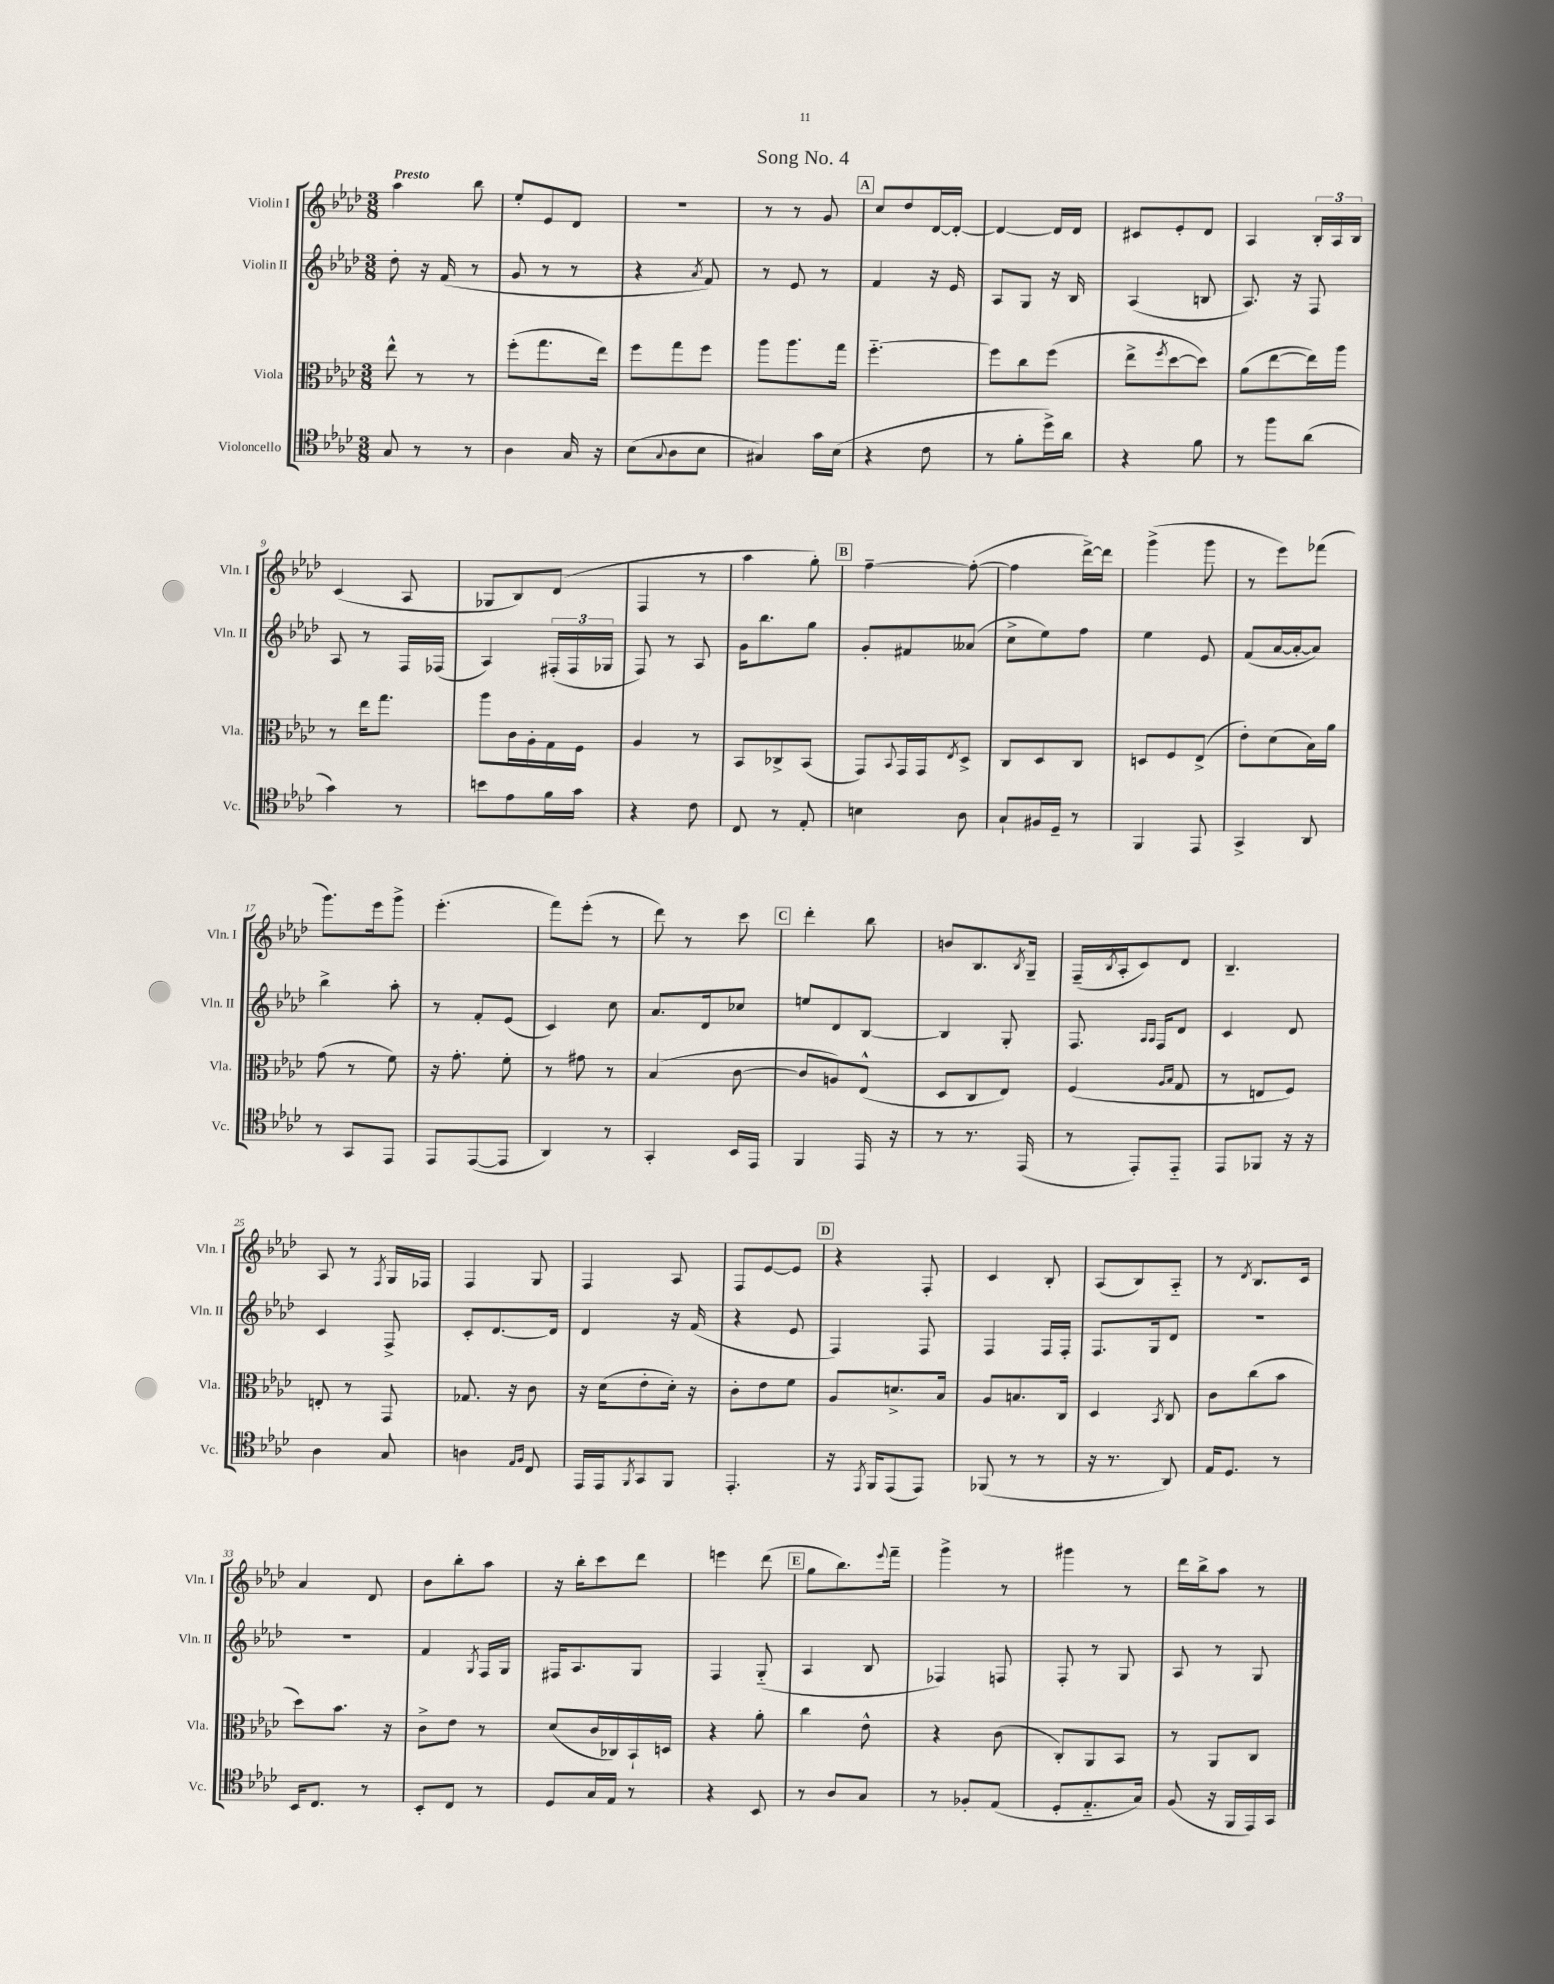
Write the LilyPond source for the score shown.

\header { title = "Song No. 4" }
<<
\new StaffGroup <<
\new Staff = "s0" \with { instrumentName = "Violin I" shortInstrumentName = "Vln. I" } {
    \clef treble \key aes \major \numericTimeSignature \time 3/8 \tempo "Presto"
    aes''4 bes''8 |
    ees''8-. ees'8 des'8 |
    r4. |
    r8 r8 g'8 |
    \mark \markup { \box "A" } c''8 des''8 des'16~ des'16~-. |
    des'4~ des'16 des'16 |
    cis'8 ees'8-. des'8 |
    aes4 \tuplet 3/2 { bes16-. aes16 bes16 } |
    c'4( aes8 |
    ges8 bes8) des'8( |
    f4 r8 |
    aes''4 g''8-.) |
    \mark \markup { \box "B" } f''4~-- f''8~-.( |
    f''4 des'''16~->) des'''16 |
    g'''4->( g'''8 |
    r8 ees'''8) fes'''8( |
    g'''8.) ees'''16 g'''8-> |
    ees'''4.-.( |
    f'''8) ees'''8-.( r8 |
    des'''8) r8 c'''8 |
    \mark \markup { \box "C" } des'''4-. bes''8 |
    b'8 bes8. \acciaccatura { bes8 } g16-- |
    f16--( \acciaccatura { bes8 } aes16-. c'8) des'8 |
    bes4.-- |
    aes8 r8 \acciaccatura { f8 } g16 fes16 |
    f4 g8 |
    f4 aes8 |
    f8 ees'8~ ees'8 |
    \mark \markup { \box "D" } r4 f8-. |
    c'4 bes8-. |
    aes8( bes8) aes8-_ |
    r8 \acciaccatura { des'8 } bes8. c'16 |
    aes'4 des'8 |
    bes'8 bes''8-. aes''8 |
    r16 bes''16-. c'''8 des'''8 |
    e'''4 des'''8( |
    \mark \markup { \box "E" } g''8 bes''8.) \appoggiatura { ees'''8 } f'''16-- |
    g'''4-> r8 |
    gis'''4 r8 |
    des'''16 bes''16-> aes''8 r8 \bar "|." |
}
\new Staff = "s1" \with { instrumentName = "Violin II" shortInstrumentName = "Vln. II" } {
    \clef treble \key aes \major \numericTimeSignature \time 3/8
    des''8-. r16 f'16( r8 |
    g'8 r8 r8 |
    r4 \acciaccatura { aes'8 } f'8) |
    r8 ees'8 r8 |
    \mark \markup { \box "A" } f'4 r16 ees'16 |
    aes8 g8 r16 bes16 |
    aes4( b8 |
    aes8.) r16 f8 |
    aes8 r8 f16 fes16( |
    aes4) \tuplet 3/2 { fis16-.( fis16 ges16 } |
    f8) r8 aes8 |
    g'16 bes''8. g''8 |
    \mark \markup { \box "B" } g'8-. fis'8 aeses'8( |
    c''8-> ees''8) f''8 |
    ees''4 ees'8 |
    f'8( aes'16~ aes'16~-. aes'8) |
    bes''4-> aes''8-. |
    r8 f'8-. ees'8( |
    c'4) c''8 |
    aes'8. des'16 ces''8 |
    \mark \markup { \box "C" } e''8 des'8 bes8~ |
    bes4 g8-. |
    f8. \grace { aes16 aes16 } f16 des'8 |
    c'4 des'8 |
    c'4 f8-> |
    c'8-. des'8.~ des'16 |
    des'4 r16 f'16( |
    r4 ees'8 |
    \mark \markup { \box "D" } f4) f8 |
    f4 f16 f16-. |
    f8. g16 des'8 |
    R4. |
    R4. |
    f'4 \acciaccatura { g8 } f16 g16 |
    fis16 aes8. g8 |
    f4 g8-_( |
    \mark \markup { \box "E" } aes4 bes8 |
    fes4) f8 |
    f8-. r8 g8 |
    aes8 r8 g8 \bar "|." |
}
\new Staff = "s2" \with { instrumentName = "Viola" shortInstrumentName = "Vla." } {
    \clef alto \key aes \major \numericTimeSignature \time 3/8
    ees''8-^ r8 r8 |
    f''8-.( g''8. ees''16) |
    f''8 g''8 f''8 |
    aes''8 aes''8. g''16 |
    \mark \markup { \box "A" } f''4.~-_ |
    f''8 c''8 f''8( |
    ees''8-> \acciaccatura { f''8 } des''8~ des''8) |
    aes'8( ees''8~ ees''16) aes''16 |
    r8 ees''16 g''8. |
    aes''8 c'16 aes16-. g16 f16 |
    aes4 r8 |
    bes,8 ces8-> bes,8( |
    \mark \markup { \box "B" } g,8) \appoggiatura { bes,8 } g,16 g,16 \acciaccatura { ees8 } des8-> |
    c8 des8 c8 |
    d8 f8 ees8->( |
    ees'8-.) des'8( bes16) aes'16 |
    g'8( r8 f'8) |
    r16 g'8.-. f'8-. |
    r8 gis'8 r8 |
    bes4( c'8~ |
    \mark \markup { \box "C" } c'8 a8) ees8-^( |
    des8 c8 ees8) |
    f4( \grace { aes16 bes16 } g8 |
    r8 e8 f8) |
    e8-. r8 g,8 |
    ges8. r16 c'8 |
    r16 des'16( ees'8-. des'16-.) r16 |
    c'8-. ees'8 f'8 |
    \mark \markup { \box "D" } aes8 d'8.-> bes16 |
    aes8 b8. c16 |
    des4 \acciaccatura { bes,8 } c8 |
    c'8 c''8( bes'8 |
    des''8) bes'8. r16 |
    c'8-> ees'8 r8 |
    des'8( c'16 ces16) bes,16-! d16 |
    r4 aes'8-. |
    \mark \markup { \box "E" } c''4 ees'8-^ |
    r4 c'8( |
    c8-.) aes,8 bes,8 |
    r8 aes,8 c8 \bar "|." |
}
\new Staff = "s3" \with { instrumentName = "Violoncello" shortInstrumentName = "Vc." } {
    \clef tenor \key aes \major \numericTimeSignature \time 3/8
    g8 r8 r8 |
    aes4 g16 r16 |
    bes8( \appoggiatura { g8 } aes8 bes8 |
    gis4) g'16 bes16( |
    \mark \markup { \box "A" } r4 c'8 |
    r8 f'8-. des''16->) aes'16 |
    r4 f'8 |
    r8 f''8 aes'8( |
    g'4) r8 |
    b'8 ees'8 f'16 g'16 |
    r4 c'8 |
    c8 r8 ees8-. |
    \mark \markup { \box "B" } b4 aes8 |
    g8-! fis16 des16-- r8 |
    f,4 ees,8 |
    g,4-> aes,8 |
    r8 g,8 ees,8 |
    ees,8 ees,8~( ees,8 |
    aes,4) r8 |
    g,4-. bes,16 ees,16 |
    \mark \markup { \box "C" } f,4 ees,16 r16 |
    r8 r8. ees,16( |
    r8 ees,8-.) ees,8-_ |
    ees,8 fes,8 r16 r16 |
    aes4 g8 |
    a4 \grace { ees16 f16 } c8 |
    ees,16 ees,16 \acciaccatura { f,8 } g,8 f,8 |
    ees,4.-. |
    \mark \markup { \box "D" } r16 \acciaccatura { ees,8 } f,16 ees,8( ees,8) |
    fes,8( r8 r8 |
    r16 r8. aes,8) |
    ees16 des8. r8 |
    bes,16 c8. r8 |
    bes,8-. c8 r8 |
    des8 g16 ees16 r8 |
    r4 bes,8 |
    \mark \markup { \box "E" } r8 aes8 g8 |
    r8 fes8-. ees8( |
    des8-. ees8.-_ g16) |
    f8( r16 f,16 ees,16) g,16 \bar "|." |
}
>>
>>
